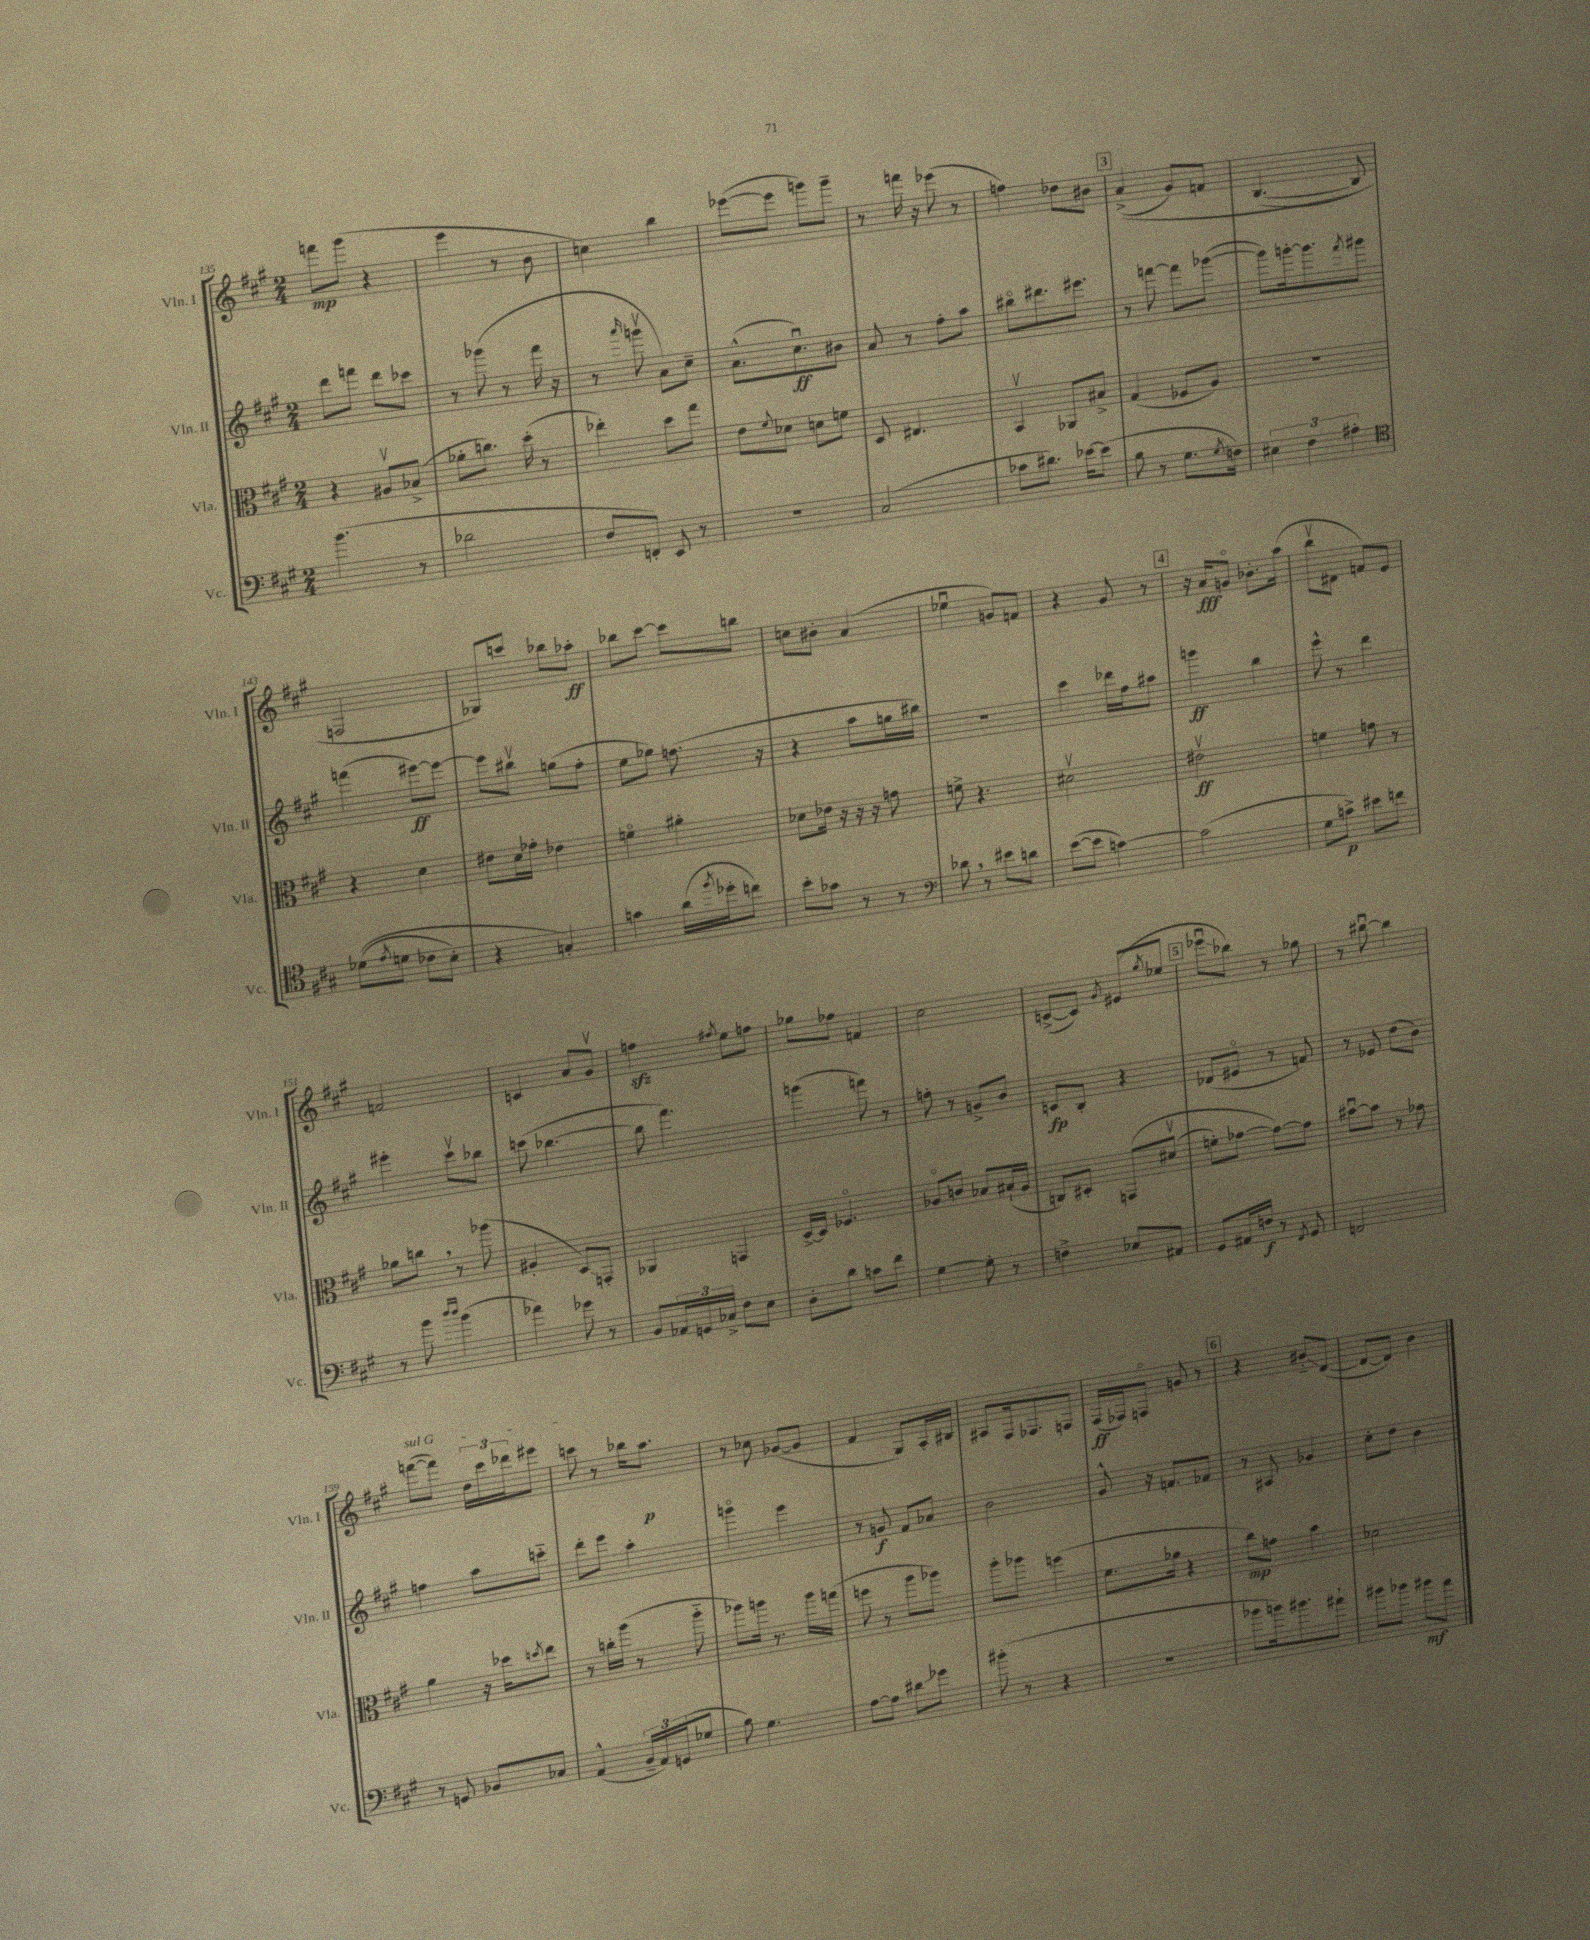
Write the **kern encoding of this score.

**kern	**kern	**kern	**kern
*staff4	*staff3	*staff2	*staff1
*clefF4	*clefC3	*clefG2	*clefG2
*k[f#c#g#]	*k[f#c#g#]	*k[f#c#g#]	*k[f#c#g#]
*M2/4	*M2/4	*M2/4	*M2/4
(4.b\	4r	8ddd\L	8fff\L
.	.	8fff\J	(8ggg#\J
.	8A#v/L	8ddd\L	4r
8r	(8B-^/J	8ccc-\J	.
=	=	=	=
2d-\	8a-'\L	8r	4eee\
.	8.cc\J)	(8ggg-\	.
.	.	8r	8r
.	(16dd'\	.	.
.	8r	16fff#\	8b\
.	.	16r	.
=	=	=	=
8F#/L	4ee-'\)	8r	4cc\)
.	.	16qqaaa/	.
8FF'/J)	.	8gggv\	.
8EE/	8dd\L	8a\L)	4bb\
8r	8gg#\J	8cc#~\J	.
=	=	=	=
2r	8e\L	(8.a^^\L	([8eee-\L
.	8qqf#/	.	.
.	8d-\J	.	8eee-\]J
.	.	8.cc#u\)	.
.	8d\L	.	8ggg\L)
.	8f\J	8b#\J	8ggg~\J
=	=	=	=
(2C#/	8D/	8a/	8r
.	4.E#/	8r	16fff\
.	.	.	16r
.	.	8ff#'\L	(8eee-\
.	.	8aa\J	8r
=	=	=	=
8c-\L	4BBv/	8bb#o\L	4ff\)
8.d#\J)	.	8.ddd#\	.
.	8AA-/L	.	8dd-\L
[16e-\LK	.	8.eee#\J	.
(8e-\]J	8B#^/J	.	8b#\J
=	=	=	=
8B\	(4G#/	8r	&((4a^/
8r	.	[8fff\	.
8.G#\L	8F-/L	8fff\]L	8g#/L)
.	8A/J)	([8ggg-\J	8f/J
8qG#/	.	.	.
16F\Jk)	.	.	.
=	=	=	=
6E#\	2r	8ggg-\]L)	([4.B/
.	.	[16ggg'\k	.
6F#\	.	.	.
.	.	8.ggg\]	.
6A#'\	.	.	.
.	.	8qfff#/	.
.	.	8ggg#\J	8B/]&)
=	=	=	=
*clefC4	*	*	*
&((8d-\L	4r	(4fff\	2F/
8qe/	.	.	.
8d\J	.	.	.
8c-\L	4d\	[8eee#\L)	.
8B'\J)	.	8eee#\_J	.
=	=	=	=
4r	8e#\L	8eee#\]L	8G-/L)
.	16d\L	8bb#v\J	8ccc/J
.	16g-'\JJ	.	.
4G'/&)	4e-\	(8gg\L	8bb-\L
.	.	8ff#'\J	8aa-'\J
=	=	=	=
4g\	4fo\	8ee\L	8bb-\L
.	.	8gg-\J)	[8ccc#\J
(16a\LL	4a#'\	(8.ff\	8ccc#\]L
8qff#/	.	.	.
16dd-'\J	.	.	.
8cc\J)	.	.	8bb\J
.	.	16r	.
=	=	=	=
8b'\L	8d-\L	4r	8cc\L
8g-\J	16e-\Jk	.	8b#'\J
.	16r	.	.
8r	16r	8aa\L	(4a/
.	16r	.	.
8r	8g\	16gg\L	.
.	.	16bb#\JJ)	.
=	=	=	=
*clefF4	*	*	*
8d-\	8f^\	2r	4ee-u\
8r	4.r	.	.
8e#\L	.	.	8g/L)
8d\J	.	.	8f/J
=	=	=	=
([8e\L	2d#v\	4ccc#\	4r
8e\]J	.	.	.
[4c\)	.	16ddd-\LL	8g#/
.	.	16ff#\J	.
.	.	8aa#\J	8r
=	=	=	=
(2c\]	2e#v\	4ggg\	16r
.	.	.	16a/LK
.	.	.	8go/J
.	.	4bb\	8.b-'\L
.	.	.	(16aa\Jk
=	=	=	=
8G#\L	4f\	8eee^^\	8bbv\L
8c^\J)	.	8r	8d#\J
8e#\L	8g\	4ddd\	8f/L)
8f\J	8r	.	8e/J
=	=	=	=
8r	8a-\L	4eee#'\	2f/
8b\	8cc\J	.	.
16qqdd/LL	.	.	.
16qqdd/JJ	.	.	.
(4b\	8r	8ccc#v\L	.
.	(8aa-\	8bb-\J	.
=	=	=	=
4a-\)	4A#'/	(8ccc\	4c/
.	.	[4.bb-\	.
8g-\	8D/L)	.	8a/L
8r	8GG'/J	.	8g#v/J
=	=	=	=
8BB/L	4AA-/	8bb-\]	4ff\
24AA-/L	.	4.fff#\)	.
24GG/	.	.	.
24C-^/JJ	.	.	.
.	.	.	8qff#/
8F#\L	4GG/	.	8ee\L
8E\J	.	.	8ff\J
=	=	=	=
8D'\L	[16D^/LL	(4ggg\	8gg-\L
.	16D/]JJ	.	.
8d\J	4.F-o/	.	8ff-\J
8c\L	.	8fff\)	4f/
8f#\J	.	8r	.
=	=	=	=
[4G#\	8A-o/L	8ff'\	2cc#\
.	8c/J	8r	.
8G#'\]	8B-/L	8g^/L	.
8r	(16B#`/L	8b/J	.
.	16A-/JJ	.	.
=	=	=	=
4F^\	8C/L)	8c/L	([8c^/L
.	8D#'/J	8B'/J	8c/]J)
.	.	.	8qg#/
8E-/L	&(8GG/L	4r	(8e#/L
.	.	.	8qgg#/
8AA#/J	(8d#v/J	.	8ee-/J
=	=	=	=
8GG#/L	8f'\L)	(8d-/L	8eee-u\L
16AA#/L	[8g-\J	8e#o/J	8bb-\J)
16F/JJ	.	.	.
8r	8g-\_L&)	8r	8r
8qFF#/	.	.	.
8GG#/	8g-\]J	8f/)	8gg-\
=	=	=	=
2FF/	[8b#u\L	8r	8r
.	8b#\]J	8e-/	[8bb#u\
.	8r	(8dd\L	4bb#\]
.	8g-\	8b\J)	.
=	=	=	=
8r	4a\	4ff\	([8fff\L
8GG/	.	.	8fff\]J)
8BB-/L	16r	8aa\L	24dd\LL
.	.	.	24ccc#\
.	16dd-\LK	.	.
.	.	.	24ddd-\J
.	8qdd/	.	.
8C-/J	8ee\J	8ccc'~\J	8eee#\J
=	=	=	=
(4AA^^/	8r	8ddd'\L	8ccc\
.	16cc'\LL	8eee\J	8r
.	(16aa\JJ	.	.
24BB~/LL	8r	4aa'\	16bb-\LK
24AA/)	.	.	.
.	.	.	8.aa\J
(24GG/J	.	.	.
8G-/J	8aa'~\	.	.
=	=	=	=
8B\)	8aa-\L)	4gggo\	8r
4.G#\	16aa\Jk	.	8cc-\
.	8.r	.	.
.	.	4eee\	([8g-/L
.	16aa\LL	.	8g-/]J
.	(16gg\JJ	.	.
=	=	=	=
[8A\L	8ff\	8r	4f#/
8A\]J	8r	8g/	.
8d#\L	8aa\L	8f#/L	8G#/L)
8g-\J	8aa-\J)	8a-/J	16A'/L
.	.	.	16B#/JJ
=	=	=	=
(8b#'\	8aa'\L	2b\	8A#/L
8r	8aa-\J	.	16F#/k
.	.	.	8.F-/
4r	(4ff\	.	.
.	.	.	8F/J
=	=	=	=
2r	8.f#\L	8g#^^/	(16F#/LL
.	.	.	16F-/J)
.	.	16r	8Fo/J
.	16a-\Jk	8.f/L	.
.	4r	.	8g/
.	.	8f-/J	8r
=	=	=	=
8b-\L	8cc#\L)	8r	4r
16b\k)	8g\J	8A#/	.
8.b#\	.	.	.
.	4b\	4g-/	8b#'~/L
8a#`\J	.	.	([8d/J
=	=	=	=
8b#\L	2d-\	8cc#'\L	8d/_L
8b-\J	.	8dd\J	8d/]J)
8b#\L	.	4b\	4b\
8a\J	.	.	.
==	==	==	==
*-	*-	*-	*-
